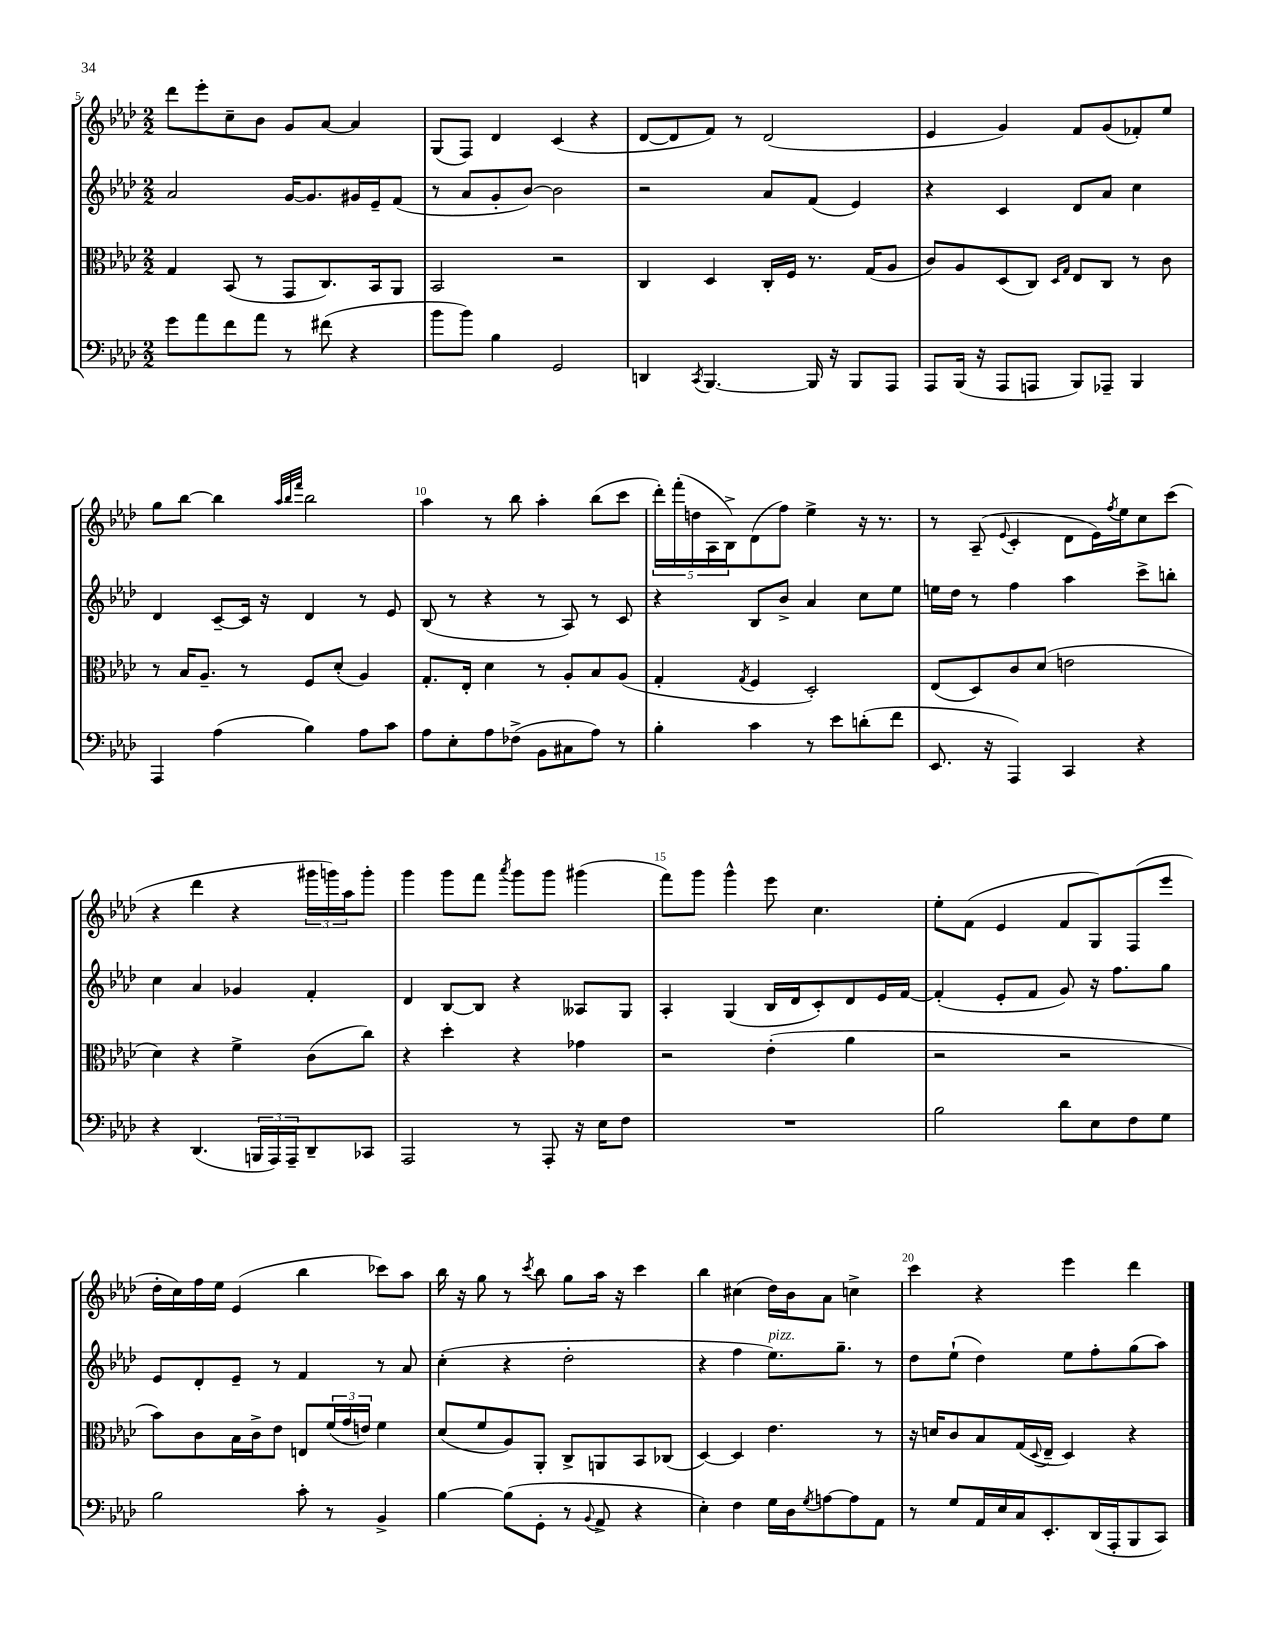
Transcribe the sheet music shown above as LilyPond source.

<<
\new StaffGroup <<
\new Staff = "s0" {
    \clef treble \key aes \major \numericTimeSignature \time 2/2
    des'''8 ees'''8-. c''8-- bes'8 g'8 aes'8~ aes'4 |
    g8( f8) des'4 c'4( r4 |
    des'8~ des'8 f'8) r8 des'2( |
    ees'4 g'4) f'8 g'8( fes'8-.) ees''8 |
    g''8 bes''8~ bes''4 \grace { aes''32 bes''32 f'''32 } bes''2 |
    aes''4 r8 bes''8 aes''4-. bes''8( c'''8 |
    \tuplet 5/4 { des'''16-.) f'''16-.( d''16 aes16 bes16->) } des'8( f''8) ees''4-> r16 r8. |
    r8 aes8--( \appoggiatura { ees'8 } c'4-. des'8 ees'16) \acciaccatura { f''8 } ees''16 c''8 c'''8( |
    r4 des'''4 r4 \tuplet 3/2 { gis'''16 g'''16) aes''16 } g'''8-. |
    g'''4 g'''8 f'''8 \acciaccatura { aes'''8 } g'''8 g'''8 gis'''4( |
    f'''8) g'''8 g'''4-^ ees'''8 c''4. |
    ees''8-. f'8( ees'4 f'8 g8) f8( ees'''8 |
    des''16-. c''16) f''16 ees''16 ees'4( bes''4 ces'''8) aes''8 |
    bes''16 r16 g''8 r8 \acciaccatura { c'''8 } bes''8 g''8 aes''16 r16 c'''4 |
    bes''4 cis''4( des''16) bes'16 aes'8 c''4-> |
    c'''4 r4 ees'''4 des'''4 \bar "|." |
}
\new Staff = "s1" {
    \clef treble \key aes \major \numericTimeSignature \time 2/2
    aes'2 g'16~ g'8. gis'16 ees'16-- f'8( |
    r8 aes'8 g'8-. bes'8~) bes'2 |
    r2 aes'8 f'8( ees'4) |
    r4 c'4 des'8 aes'8 c''4 |
    des'4 c'8~-- c'16 r16 des'4 r8 ees'8 |
    bes8( r8 r4 r8 aes8) r8 c'8 |
    r4 bes8 bes'8-> aes'4 c''8 ees''8 |
    e''16 des''16 r8 f''4 aes''4 c'''8-> b''8-. |
    c''4 aes'4 ges'4 f'4-. |
    des'4 bes8~ bes8 r4 aeses8 g8 |
    aes4-. g4( bes16 des'16 c'8-.) des'8 ees'16 f'16~ |
    f'4-.( ees'8-. f'8 g'8) r16 f''8. g''8 |
    ees'8 des'8-. ees'8-- r8 f'4 r8 aes'8 |
    c''4-.( r4 des''2-. |
    r4 f''4 ees''8.^\markup { \italic "pizz." }) g''8.-- r8 |
    des''8 ees''8-!( des''4) ees''8 f''8-. g''8( aes''8) \bar "|." |
}
\new Staff = "s2" {
    \clef alto \key aes \major \numericTimeSignature \time 2/2
    g4 bes,8( r8 g,8 c8.) bes,16 aes,8 |
    bes,2 r2 |
    c4 des4 c16-. f16 r8. g16( aes8 |
    c'8) aes8 des8( c8) \grace { des16 g16 } ees8 c8 r8 c'8 |
    r8 bes16 aes8.-- r8 f8 des'8-.( aes4) |
    g8.-. ees16-. des'4 r8 aes8-. bes8 aes8( |
    g4-. \acciaccatura { g8 } f4 des2-.) |
    ees8( des8) c'8 des'8( e'2 |
    des'4) r4 f'4-> c'8( c''8) |
    r4 des''4-. r4 ges'4 |
    r2 ees'4-.( aes'4 |
    r2 r2 |
    bes'8) c'8 bes16 c'16-> ees'8 e8 \tuplet 3/2 { f'16( g'16 e'16) } f'4 |
    des'8( f'8 aes8) aes,8-. c8-> a,8 bes,8 ces8( |
    des4~) des4 ees'4. r8 |
    r16 d'16 c'8 bes8 g16( \appoggiatura { des8 } ees16-- des4) r4 \bar "|." |
}
\new Staff = "s3" {
    \clef bass \key aes \major \numericTimeSignature \time 2/2
    g'8 aes'8 f'8 aes'8 r8 fis'8( r4 |
    bes'8 bes'8) bes4 g,2 |
    d,4 \acciaccatura { c,8 } bes,,4.~ bes,,16 r16 bes,,8 aes,,8 |
    aes,,8 bes,,16( r16 aes,,8 a,,8 bes,,8) aes,,8-- bes,,4 |
    aes,,4 aes4( bes4) aes8 c'8 |
    aes8 ees8-. aes8 fes8->( bes,8 cis8 aes8) r8 |
    bes4-. c'4 r8 ees'8 d'8-.( f'8 |
    ees,8. r16 aes,,4) c,4 r4 |
    r4 des,4.( \tuplet 3/2 { b,,16 aes,,16) aes,,16-- } des,8-- ces,8 |
    aes,,2 r8 aes,,8-. r16 ees16 f8 |
    R1 |
    bes2 des'8 ees8 f8 g8 |
    bes2 c'8-. r8 bes,4-> |
    bes4~ bes8( g,8-. r8 \appoggiatura { bes,8 } aes,8-> r4 |
    ees4-.) f4 g16 des16 \acciaccatura { g8 } a8~ a8 aes,8 |
    r8 g8 aes,16 ees16 c16 ees,8.-. des,16( aes,,16-. bes,,8 c,8) \bar "|." |
}
>>
>>
\layout { \context { \Score currentBarNumber = #5 \override BarNumber.break-visibility = ##(#f #t #t) barNumberVisibility = #(every-nth-bar-number-visible 5) } }
